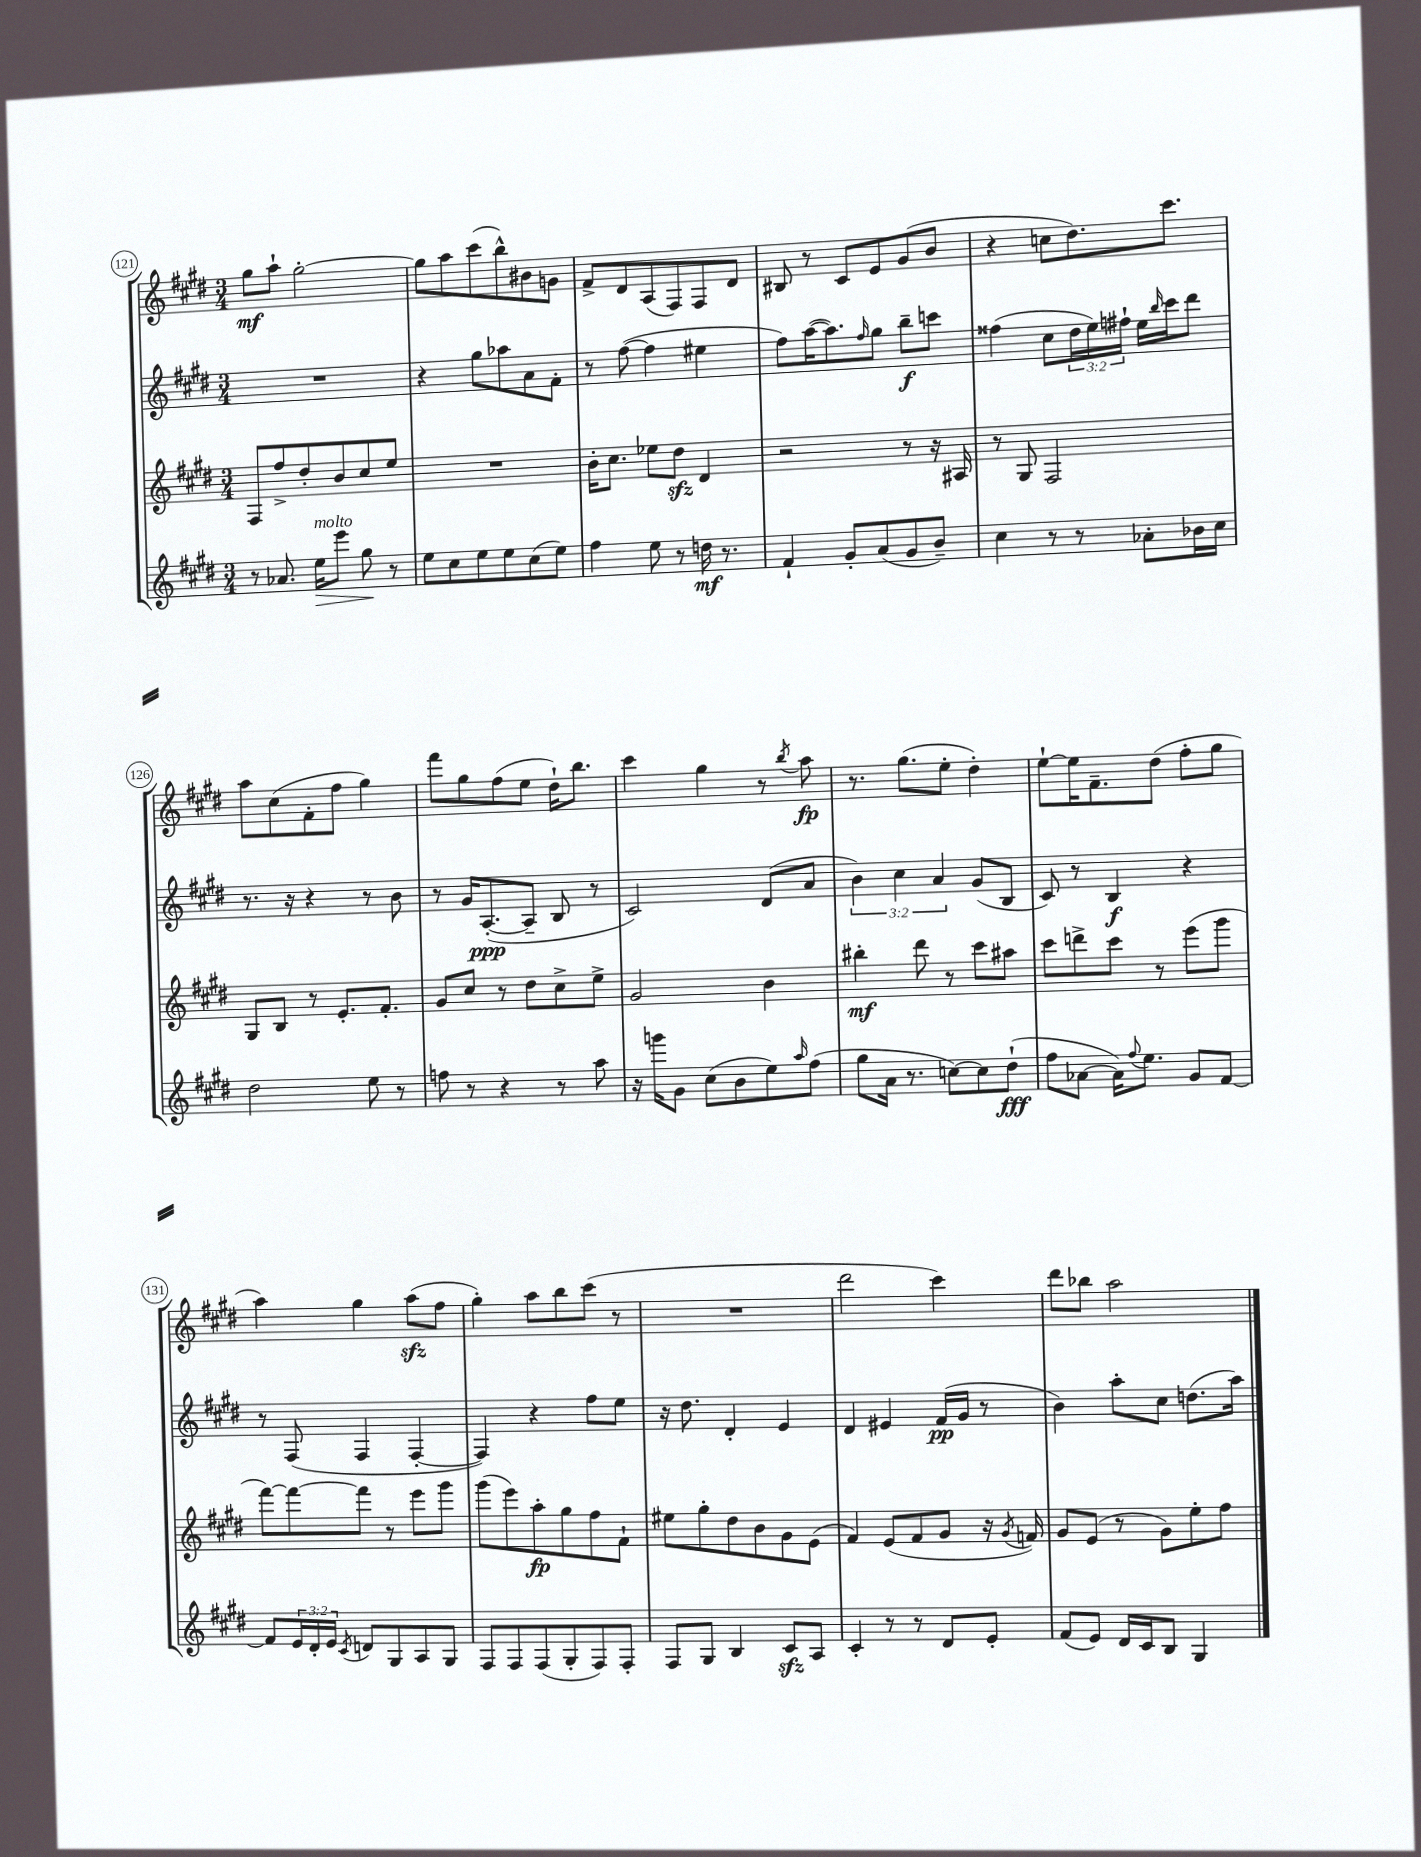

**kern	**kern	**kern	**kern
*staff4	*staff3	*staff2	*staff1
*clefG2	*clefG2	*clefG2	*clefG2
*k[f#c#g#d#]	*k[f#c#g#d#]	*k[f#c#g#d#]	*k[f#c#g#d#]
*M3/4	*M3/4	*M3/4	*M3/4
8r	8F#	2.r	8gg#
8.a-	8ff#^	.	8aa`
.	8dd#'	.	[2gg#'
16ee	.	.	.
8eee	8b	.	.
8gg#	8cc#	.	.
8r	8ee	.	.
=	=	=	=
8ee	2.r	4r	8gg#]
8cc#	.	.	8aa
8ee	.	8gg#	(8ccc#
8ee	.	8aa-	8bb^^)
(8cc#	.	8a	8b#
8ee)	.	8f#'	8g
=	=	=	=
4ff#	16b'	8r	8f#^
.	8.cc#	.	.
.	.	([8ff#	8d#
8ee	8ee-	4ff#]	(8A
8r	8dd#	.	8F#)
16dd	4d#	4ee#	8F#
8.r	.	.	.
.	.	.	8d#
=	=	=	=
4f#`	2r	8ff#)	8B#
.	.	([16aa	8r
.	.	8.aa])	.
8g#'	.	.	8c#
.	.	16qqff#	.
(8a	.	8gg#	8e
8g#	8r	8bb~	(8g#
8b~)	16r	8ccc	8b
.	16A#	.	.
=	=	=	=
4cc#	8r	(4ff##	4r
.	8G#	.	.
8r	2F#	8cc#	8cc
8r	.	24dd#	8.dd#)
.	.	24ee)	.
.	.	24ff#`	.
8a-'	.	16ee	.
.	.	16qqbb	.
.	.	16ccc#	8.ccc#
16b-	.	8ddd#	.
16cc#	.	.	.
=	=	=	=
2dd#	8G#	8.r	8aa
.	8B	.	(8cc#
.	.	16r	.
.	8r	4r	8f#'
.	8.e'	.	8ff#
8ee	.	8r	4gg#)
.	8.f#'	.	.
8r	.	8b	.
=	=	=	=
8ff	8g#	8r	8fff#
8r	8cc#	16g#	8gg#
.	.	([8.A'	.
4r	8r	.	(8ff#
.	8dd#	8A~]	8ee
8r	8cc#^	8B	16dd#`)
.	.	.	8.bb
8aa	8ee^	8r	.
=	=	=	=
16r	2g#	2c#)	4ccc#
16ggg	.	.	.
8g#	.	.	.
(8cc#	.	.	4gg#
8b	.	.	.
8ee)	4b	(8d#	8r
16qqaa	.	.	8qbb
(8ff#	.	8a	8aa
=	=	=	=
8gg#	4bb#'	6b)	8.r
16a	.	.	.
.	.	6cc#	.
8.r	.	.	(8.gg#
.	8ddd#	.	.
.	.	6a	.
[8cc)	8r	.	8ee'
8cc]	8ccc#	(8g#	4dd#')
(8dd#`	8aa#	8B	.
=	=	=	=
8ff#	8ccc#	8c#)	[8ee`
[8a-	8ddd^	8r	16ee]
.	.	.	8.f#~
16a-])	8ccc#	4B	.
8qqff#	.	.	.
8.ee	.	.	.
.	8r	.	(8dd#
8g#	(8eee	4r	8ff#'
[8f#	8ggg#	.	8gg#
=	=	=	=
8f#]	[8fff#)	8r	4aa)
24e	8fff#_	(8F#	.
24d#'	.	.	.
24e	.	.	.
8qc#	.	.	.
8d	8fff#]	4F#	4gg#
8G#	8r	.	.
8A	8eee	[4F#'	(8aa
8G#	8ggg#	.	8ff#
=	=	=	=
8F#	(8ggg#	4F#])	4gg#')
8F#	8eee)	.	.
(8F#	8aa'	4r	8aa
8G#'	8gg#	.	8bb
8F#)	8ff#	8ff#	(8ccc#
8F#'	8f#`	8ee	8r
=	=	=	=
8F#	8ee#	16r	2.r
.	.	8.dd#	.
8G#	8gg#'	.	.
4B	8dd#	4d#'	.
.	8b	.	.
8c#	8g#	4e	.
8A	(8e	.	.
=	=	=	=
4c#'	4f#)	4d#	2ddd#
8r	(8e	4e#	.
8r	8f#	.	.
8d#	8g#	(16f#	4ccc#)
.	.	16g#	.
8e'	16r	8r	.
.	8qg#	.	.
.	16f)	.	.
=	=	=	=
(8f#	8g#	4b)	8ddd#
8e)	(8e	.	8bb-
16d#	8r	8aa'	2aa
16c#	.	.	.
8B	8g#)	8cc#	.
4G#	8ee'	(8.dd	.
.	8ff#	.	.
.	.	16aa)	.
==	==	==	==
*-	*-	*-	*-
